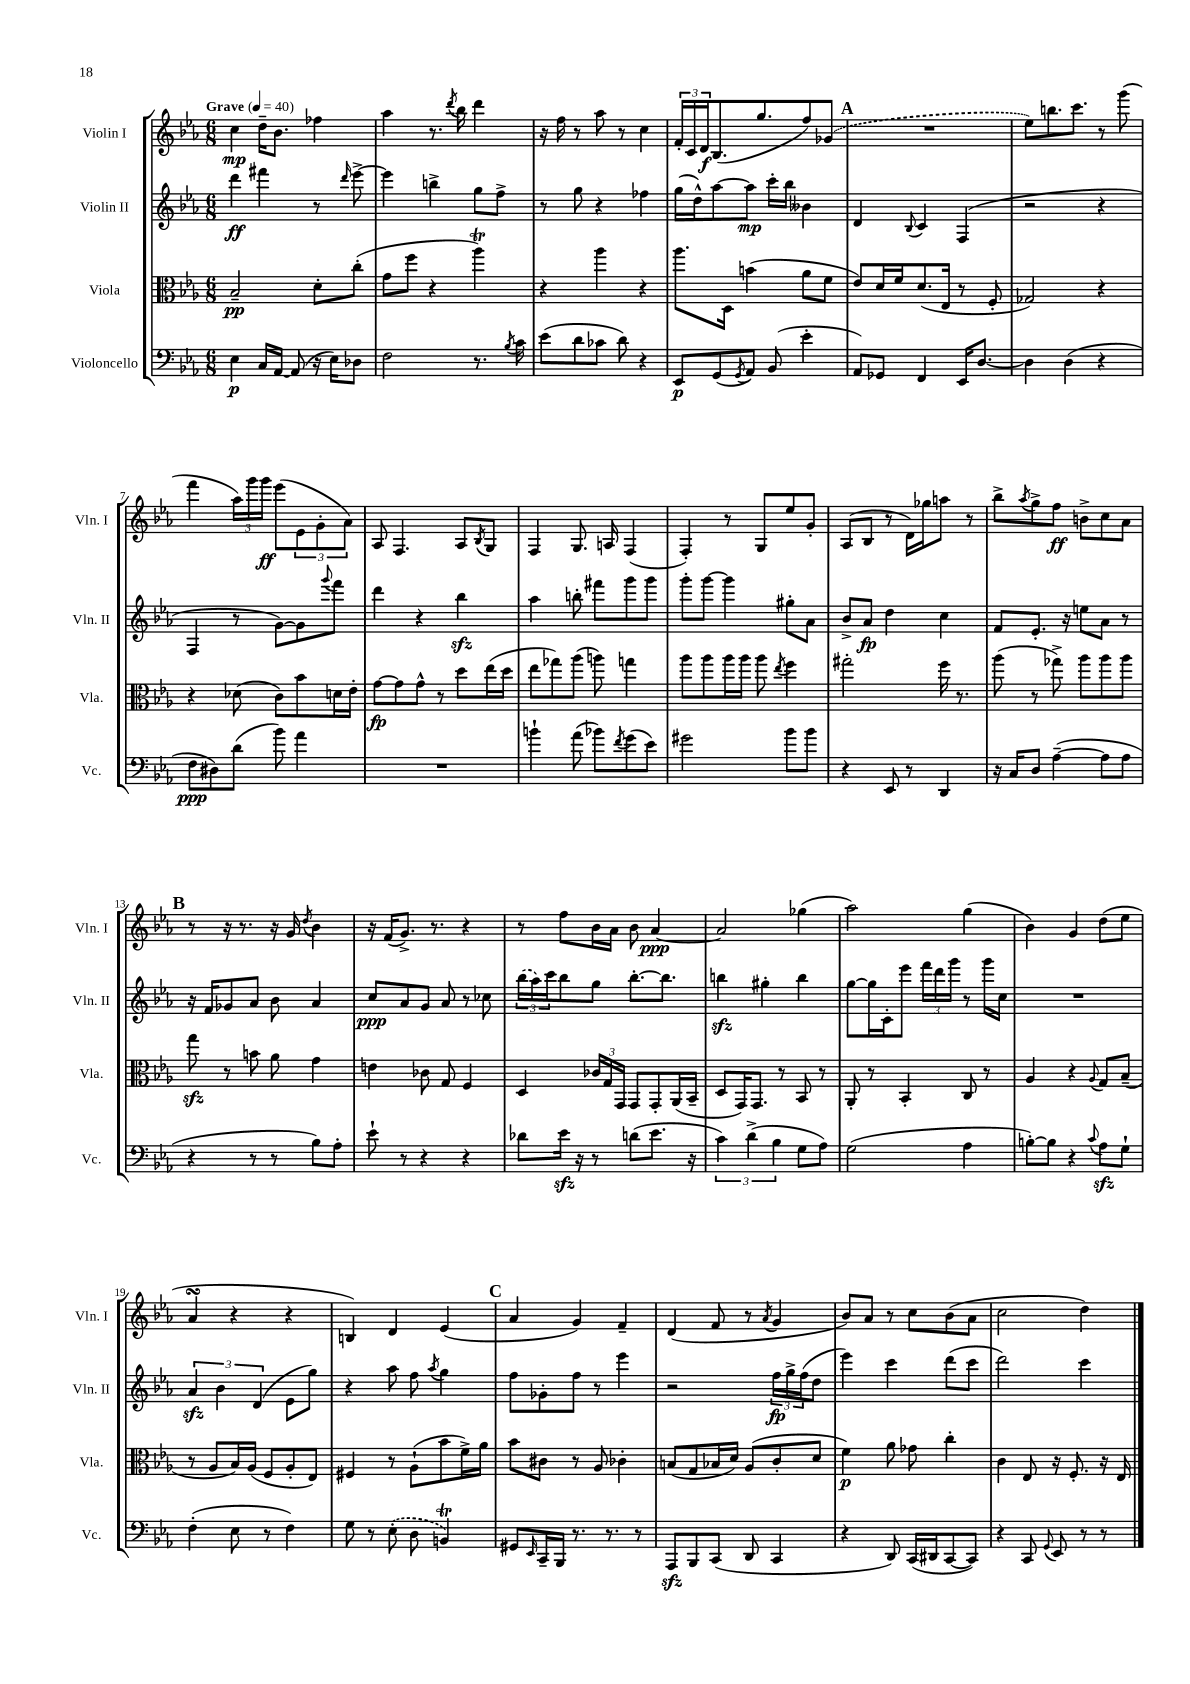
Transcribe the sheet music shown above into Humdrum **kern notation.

**kern	**kern	**kern	**kern
*staff4	*staff3	*staff2	*staff1
*clefF4	*clefC3	*clefG2	*clefG2
*k[b-e-a-]	*k[b-e-a-]	*k[b-e-a-]	*k[b-e-a-]
*M6/8	*M6/8	*M6/8	*M6/8
*MM40	*MM40	*MM40	*MM40
4E-\	2B-~/	4ddd\	4cc\
16C/LL	.	4fff#\	16dd~\LK
[16AA-/JJ	.	.	8.b-\J
(8AA-/]	.	.	.
16r	8d'\L	8r	4ff-\
16E-\LK)	.	.	.
.	.	16qqddd/	.
8D-\J	(8cc'\J	[8eee-^\	.
=	=	=	=
2F\	8g\L	4eee-\]	4aa-\
.	8ff\J	.	.
.	4r	4bb^\	8.r
.	.	.	8qddd/
.	.	.	16bb-\
8.r	4aa-\)	8gg\L	4ddd\
.	.	8ff^\J	.
8qB-/	.	.	.
16c\	.	.	.
=	=	=	=
(8e-\L	4r	8r	16r
.	.	.	16ff\
8d\	.	8gg\	8r
8c-\J	4aa-\	4r	8aa-\
8d\)	.	.	8r
4r	4r	4ff-\	4cc\
=	=	=	=
8EE-/L	8.aa-\L	(16gg\LL	24f'/LL
.	.	.	24c/
.	.	16dd^^\J)	.
.	.	.	24d/J
(8GG/	.	[8aa-\	(8.B-/
.	16D\Jk	.	.
8qGG/	.	.	.
8AA-/J)	(4b\	8aa-\]J	.
.	.	.	8.gg/
(8BB-/	.	16ccc'\LL	.
.	.	16bb-\JJ	.
4e-'\	8a-\L	4b--\	8ff/)
.	8f\J	.	(8g-/J
=	=	=	=
8AA-/L)	8e-/L)	4d/	2.r
8GG-/J	16d/L	.	.
.	16f/J	.	.
.	.	8qqB-/	.
4FF/	(8.d/	4c/	.
.	16E-/Jk	.	.
16EE-/LK	8r	(4F/	.
[8.D/J	.	.	.
.	8F'/	.	.
=	=	=	=
4D\]	2G-/)	2r	8ee-\L)
.	.	.	8.bb\
(4D\	.	.	.
.	.	.	8.ccc\J
4r	4r	4r	8r
.	.	.	(8ggg\
=	=	=	=
8F\L	4r	4F/	4fff\
8D#\)	.	.	.
(8d\J	(8d-\	8r	24aa-\LL)
.	.	.	24ggg\
.	.	.	24ggg\JJ
8b-\)	8c\L)	[8g\L)	(8eee-\L
4a-\	8b-\	8g\]	12e-\
.	.	.	12g'\
.	.	8qqggg/	.
.	16d\L	8fff\J	.
.	.	.	12a-\J)
.	16e-'\JJ	.	.
=	=	=	=
2.r	[8g\L	4ddd\	8A-/
.	8g\]	.	4.F/
.	8g^^\J	4r	.
.	8r	.	.
.	8dd\L	4bb-\	8A-/L
.	.	.	8qB-/
.	(16ee-\L	.	8G/J
.	16dd\JJ	.	.
=	=	=	=
4b`\	8ee-\L	4aa-\	4F/
.	8gg-\)	.	.
(8a-\	(8aa-\J	8bb'\	8.G/
8b-\L)	8aa\)	8fff#\L	.
.	.	.	16A/
8qf/	.	.	.
(8g\	4gg\	8ggg\	(4F/
8e-\J)	.	8ggg\J	.
=	=	=	=
2g#\	8aa-\L	8ggg'\L	4F'/)
.	8aa-\	[8ggg\J	.
.	16aa-\L	4ggg\]	8r
.	16aa-\JJ	.	.
.	8aa-\	.	8G/L
.	8qee-/	.	.
8b-\L	4ff\	8gg#'\L	8ee-/
8b-\J	.	8a-\J	8g'/J
=	=	=	=
4r	2gg#'\	8b-^/L	(8A-/L
.	.	8a-/J	8B-/J
8EE-/	.	4dd\	8r
8r	.	.	16d\LL)
.	.	.	16gg-\J
4DD/	16ff\	4cc\	8aa\J
.	8.r	.	.
.	.	.	8r
=	=	=	=
16r	(8aa-\	8f/L	8bb-^\L
16C/LK	.	.	.
.	.	.	8qaa-/
8D/J	8r	8.e-'/J	8gg^\
([4A-~\	8gg-^\)	.	8ff\J
.	.	16r	.
.	8aa-\L	8ee\L	8b^\L
8A-\]L	8aa-\	8a-\J	8cc\
8A-\J	8aa-\J	8r	8a-\J
=	=	=	=
4r	8gg\	16r	8r
.	.	16f/LK	.
.	8r	8g-/	16r
.	.	.	8.r
8r	8b\	8a-/J	.
8r	8a-\	8b-\	16r
.	.	.	16g/
.	.	.	8qdd/
8B-\L)	4g\	4a-/	4b-\
8A-'\J	.	.	.
=	=	=	=
8e-`\	4e\	8cc/L	16r
.	.	.	(16f/LK
8r	.	8a-/	8.g^/J)
4r	8c-\	8g/J	.
.	.	.	8.r
.	8G/	8a-/	.
4r	4F/	8r	4r
.	.	8cc-\	.
=	=	=	=
8d-\L	4D/	(24bb-\LL	8r
.	.	24aa-\)	.
.	.	24ccc\J	.
16e-\Jk	.	8bb-\	8ff\L
16r	.	.	.
8r	24c-/LL	8gg\J	16b-\L
.	24G/	.	.
.	.	.	16a-\JJ
.	24GG/JJ	.	.
(8d\L	8GG/L	[8.bb-'\L	8b-\
8.e-\J	8GG'/	.	[4a-/
.	.	8.bb-\]J	.
.	(16AA-/L	.	.
16r	16BB-~/JJ	.	.
=	=	=	=
6c\)	8D/L	4bb\	2a-/]
.	16GG/K)	.	.
(6d^\	.	.	.
.	8.GG/J	.	.
.	.	4gg#'\	.
6B-\	.	.	.
.	8r	.	.
8G\L	8BB-/	4bb\	(4gg-\
8A-\J)	8r	.	.
=	=	=	=
(2G\	8AA-'/	[8gg\L	2aa-\)
.	8r	16gg\]L	.
.	.	16c'\J	.
.	4BB-'/	8eee-\J	.
.	.	24fff\LL	.
.	.	24ddd\	.
.	.	24ggg\JJ	.
4A-\	8C/	8r	(4gg\
.	8r	16ggg\LL	.
.	.	16cc\JJ	.
=	=	=	=
[8B'\L)	4A-/	2.r	4b-\)
8B\]J	.	.	.
4r	4r	.	4g/
8qqc/	8qqA-/	.	.
8A-\L	8G/L	.	(8dd\L
8G`\J	(8B-~/J	.	8ee-\J
=	=	=	=
(4F'\	8r	6a-/	4a-/
.	8A-/L	.	.
.	.	6b-\	.
8E-\	16B-/L)	.	4r
.	(16A-/JJ	.	.
.	.	(6d/	.
8r	8F/L	.	.
4F\)	8A-'/	8e-\L	4r
.	8E-/J)	8gg\J)	.
=	=	=	=
8G\	4F#/	4r	4B/)
8r	.	.	.
(8E-'\	8r	8aa-\	4d/
8D\	(8A-`\L	8ff\	.
.	.	8qaa-/	.
4BB/)	8b-\	4gg\	(4e-/
.	16f^\L)	.	.
.	16a-\JJ	.	.
=	=	=	=
8GG#/L	8b-\L	8ff\L	4a-/
16qqEE-/	.	.	.
16CC~/L	8c#\J	8g-'\	.
16BBB-/JJ	.	.	.
8.r	8r	8ff\J	4g/)
.	8A-/	8r	.
8.r	.	.	.
.	4c-'\	4eee-\	4f~/
8r	.	.	.
=	=	=	=
8AAA-/L	(8B/L	2r	(4d/
8BBB-/	8G/	.	.
(8CC/J	16B-/L	.	8f/
.	16d/JJ)	.	.
8DD/	(8A-/L	.	8r
.	.	.	8qa-/
4CC/	8c'/	24ff\LL	4g/
.	.	24gg^\	.
.	.	(24ff\J	.
.	8d/J	8dd\J	.
=	=	=	=
4r	4f\)	4eee-\)	8b-/L)
.	.	.	8a-/J
8DD/)	8a-\	4ccc\	8r
(16CC/LL	8g-\	.	8cc\L
16DD#/J	.	.	.
[8CC/	4cc'\	(8ddd\L	(8b-\
8CC/]J)	.	8ccc\J	8a-\J
=	=	=	=
4r	4c\	2ddd\)	2cc\
8CC/	8E-/	.	.
8qqGG/	.	.	.
8EE-/	16r	.	.
.	8.F'/	.	.
8r	.	4ccc\	4dd\)
8r	16r	.	.
.	16E-/	.	.
==	==	==	==
*-	*-	*-	*-
